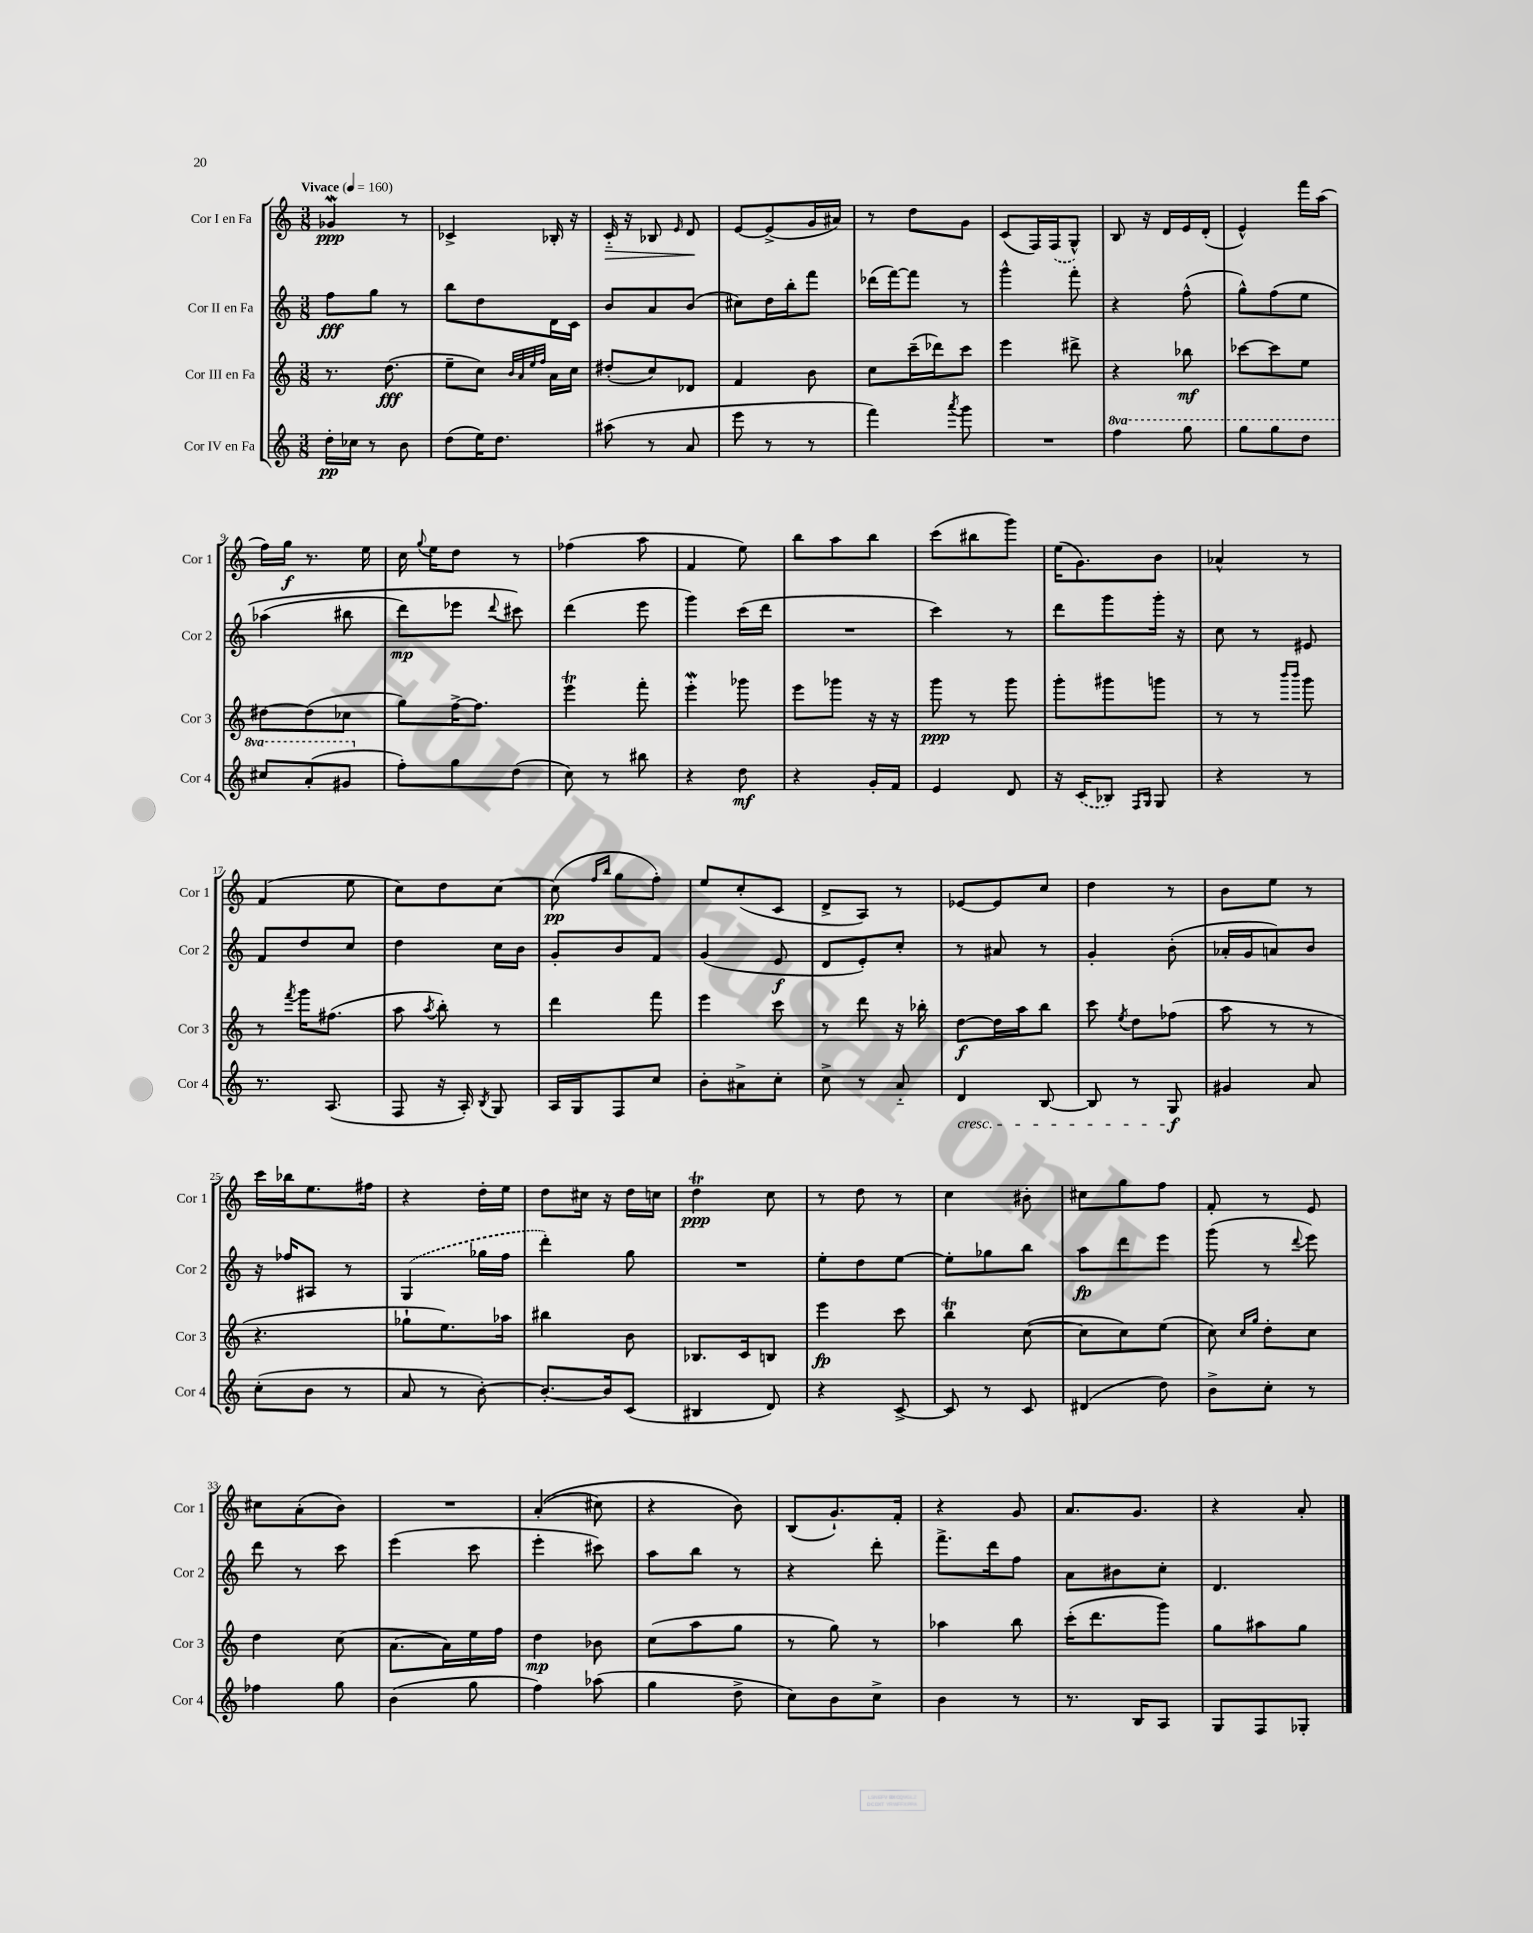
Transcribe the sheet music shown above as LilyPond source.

<<
\new StaffGroup <<
\new Staff = "s0" \with { instrumentName = "Cor I en Fa" shortInstrumentName = "Cor 1" } {
    \clef treble \key c \major \numericTimeSignature \time 3/8 \tempo "Vivace" 4 = 160
    \autoBeamOff ges'4\mordent\ppp r8 |
    ces'4-> bes16-. r16 |
    c'16-_\> r16 bes8 \grace { e'16 } d'8\! |
    e'8[~ e'8->( g'16 ais'16]) |
    r8 d''8[ g'8] |
    c'8[( f16) \once \slurDashed f16( g8]-^) |
    b8 r16 d'16[ e'16 d'16]-.( |
    e'4-^) f'''16[ a''16]( |
    f''16[) g''16]\f r8. e''16 |
    c''16 \appoggiatura { g''8 } e''16[ d''8] r8 |
    fes''4( a''8 |
    f'4 e''8) |
    b''8[ a''8 b''8] |
    c'''8[( bis''8 g'''8]) |
    e''16[( g'8.) b'8] |
    aes'4-^ r8 |
    f'4( e''8 |
    c''8[) d''8 c''8]~ |
    c''8\pp( \grace { f''16[ b''16] } g''8[ f''8]-.) |
    e''8[ c''8-.( c'8] |
    d'8[-> a8]) r8 |
    ees'8[~ ees'8 c''8] |
    d''4 r8 |
    b'8[ e''8] r8 |
    c'''16[ bes''16 e''8. fis''16] |
    r4 d''16[-. e''16] |
    d''8[ cis''16] r16 d''16[ c''16] |
    d''4\trill\ppp c''8 |
    r8 d''8 r8 |
    c''4 bis'8-. |
    cis''8[ g''8 f''8] |
    f'8-. r8 e'8 |
    cis''8[ a'8-.( b'8]) |
    R4. |
    a'4-.(\( cis''8) |
    r4 b'8\) |
    b8[( g'8.-!) f'16]-. |
    r4 g'8 |
    a'8.[ g'8.] |
    r4 a'8-. \bar "|." |
}
\new Staff = "s1" \with { instrumentName = "Cor II en Fa" shortInstrumentName = "Cor 2" } {
    \clef treble \key c \major \numericTimeSignature \time 3/8
    \autoBeamOff f''8[\fff g''8] r8 |
    b''8[ d''8 d'16 c'16] |
    b'8[ a'8 b'8]( |
    cis''8[) d''16 b''16-. f'''8] |
    des'''16[( f'''16~) f'''8] r8 |
    g'''4-^ f'''8-. |
    r4 f''8-^( |
    g''8[-^) f''8\( e''8] |
    aes''4( bis''8 |
    d'''8[\mp) ees'''8] \appoggiatura { d'''8 } cis'''8\) |
    d'''4( e'''8 |
    g'''4) c'''16[( d'''16] |
    R4. |
    c'''4) r8 |
    d'''8[ g'''8 g'''16]-. r16 |
    c''8 r8 eis'8 |
    f'8[ d''8 c''8] |
    d''4 c''16[ b'16] |
    g'8[-. b'8 f'8] |
    g'4( e'8\f |
    d'8[ e'8-.) c''8]-. |
    r8 ais'8 r8 |
    g'4-. b'8-.( |
    aes'16[-. g'16 a'8) b'8] |
    r16 fes''16[ ais8] r8 |
    \once \slurDashed g4( ges''16[ f''16] |
    d'''4-.) g''8 |
    R4. |
    e''8[-. d''8 e''8]~ |
    e''8[-. ges''8 b''8] |
    a''8[\fp d'''8 e'''8] |
    g'''8( r8 \appoggiatura { d'''8 } e'''8) |
    d'''8 r8 c'''8 |
    e'''4( c'''8 |
    e'''4-. cis'''8) |
    a''8[ b''8] r8 |
    r4 d'''8-. |
    f'''8.[-> d'''16 f''8] |
    a'8[ bis'8 c''8]-. |
    d'4. \bar "|." |
}
\new Staff = "s2" \with { instrumentName = "Cor III en Fa" shortInstrumentName = "Cor 3" } {
    \clef treble \key c \major \numericTimeSignature \time 3/8
    \autoBeamOff r8. d''8.\fff( |
    e''8[-- c''8]) \grace { b'32[ a'32 e''32 f''32] } a'16[ c''16] |
    dis''8[-.( c''8) des'8] |
    f'4 b'8 |
    c''8[ c'''16--( des'''16) c'''8] |
    e'''4 dis'''8-> |
    r4 bes''8\mf |
    ces'''8[~ ces'''8 e''8] |
    dis''8[~ dis''8( ces''8] |
    g''8[) f''16~-> f''8.] |
    e'''4\trill f'''8-. |
    e'''4-.\mordent ges'''8 |
    e'''8[ ges'''8] r16 r16 |
    g'''8\ppp r8 g'''8 |
    g'''8[-. gis'''8 g'''8] |
    r8 r8 \grace { b'''16[ b'''16] } g'''8 |
    r8 \acciaccatura { f'''8 } g'''16[ fis''8.]( |
    a''8 \acciaccatura { a''8 } b''8-.) r8 |
    d'''4 f'''8 |
    e'''4 c'''8 |
    r8 d'''8 r16 bes''16-. |
    d''8[~\f d''16 a''16 b''8] |
    c'''8 \acciaccatura { e''8 } d''8[ fes''8]( |
    a''8 r8 r8 |
    r4. |
    ges''8[-! e''8.) aes''16] |
    bis''4 b'8 |
    bes8.[ c'16 b8] |
    e'''4\fp c'''8 |
    b''4\trill c''8~( |
    c''8[ c''8) e''8]( |
    c''8) \grace { c''16[ g''16] } d''8[-. c''8] |
    d''4 c''8( |
    a'8.[~ a'16) e''16 f''16] |
    d''4\mp bes'8 |
    c''8[( a''8 g''8] |
    r8 g''8) r8 |
    aes''4 b''8 |
    c'''16[-.( d'''8. g'''8]) |
    g''8[ ais''8 g''8] \bar "|." |
}
\new Staff = "s3" \with { instrumentName = "Cor IV en Fa" shortInstrumentName = "Cor 4" } {
    \clef treble \key c \major \numericTimeSignature \time 3/8 \set Staff.ottavationMarkups = #ottavation-simple-ordinals
    \autoBeamOff d''16[-.\pp ces''16] r8 b'8 |
    d''8[( e''16) d''8.] |
    ais''8( r8 a'8 |
    e'''8 r8 r8 |
    f'''4) \acciaccatura { a'''8 } g'''8 |
    R4. |
    \ottava #1 f'''4 g'''8 |
    g'''8[ g'''8 d'''8] |
    cis'''8[ a''8-.( gis''8] \ottava #0 |
    f''8[-.) g''8 d''8]( |
    c''8) r8 bis''8 |
    r4 d''8\mf |
    r4 g'16[-. f'16] |
    e'4 d'8 |
    r16 \once \slurDashed c'16[( bes8]) \grace { f16[ g16] } g8 |
    r4 r8 |
    r8. a8.( |
    f8 r16 a16-.) \acciaccatura { b8 } g8 |
    a16[ g16 f8 c''8] |
    b'8[-. ais'8-> c''8]-. |
    c''8-> r8 a'8-_ |
    d'4\cresc b8~ |
    b8 r8 g8\f\! |
    gis'4 a'8 |
    c''8[-.( b'8] r8 |
    a'8 r8 b'8~-.) |
    b'8.[~-. b'16 c'8]( |
    bis4 d'8) |
    r4 c'8~-> |
    c'8 r8 c'8 |
    dis'4( d''8) |
    b'8[-> c''8]-. r8 |
    fes''4 g''8 |
    b'4( g''8 |
    f''4) aes''8( |
    g''4 d''8-> |
    c''8[) b'8 c''8]-> |
    b'4 r8 |
    r8. b16[ a8] |
    g8[ f8 ges8]-. \bar "|." |
}
>>
>>
